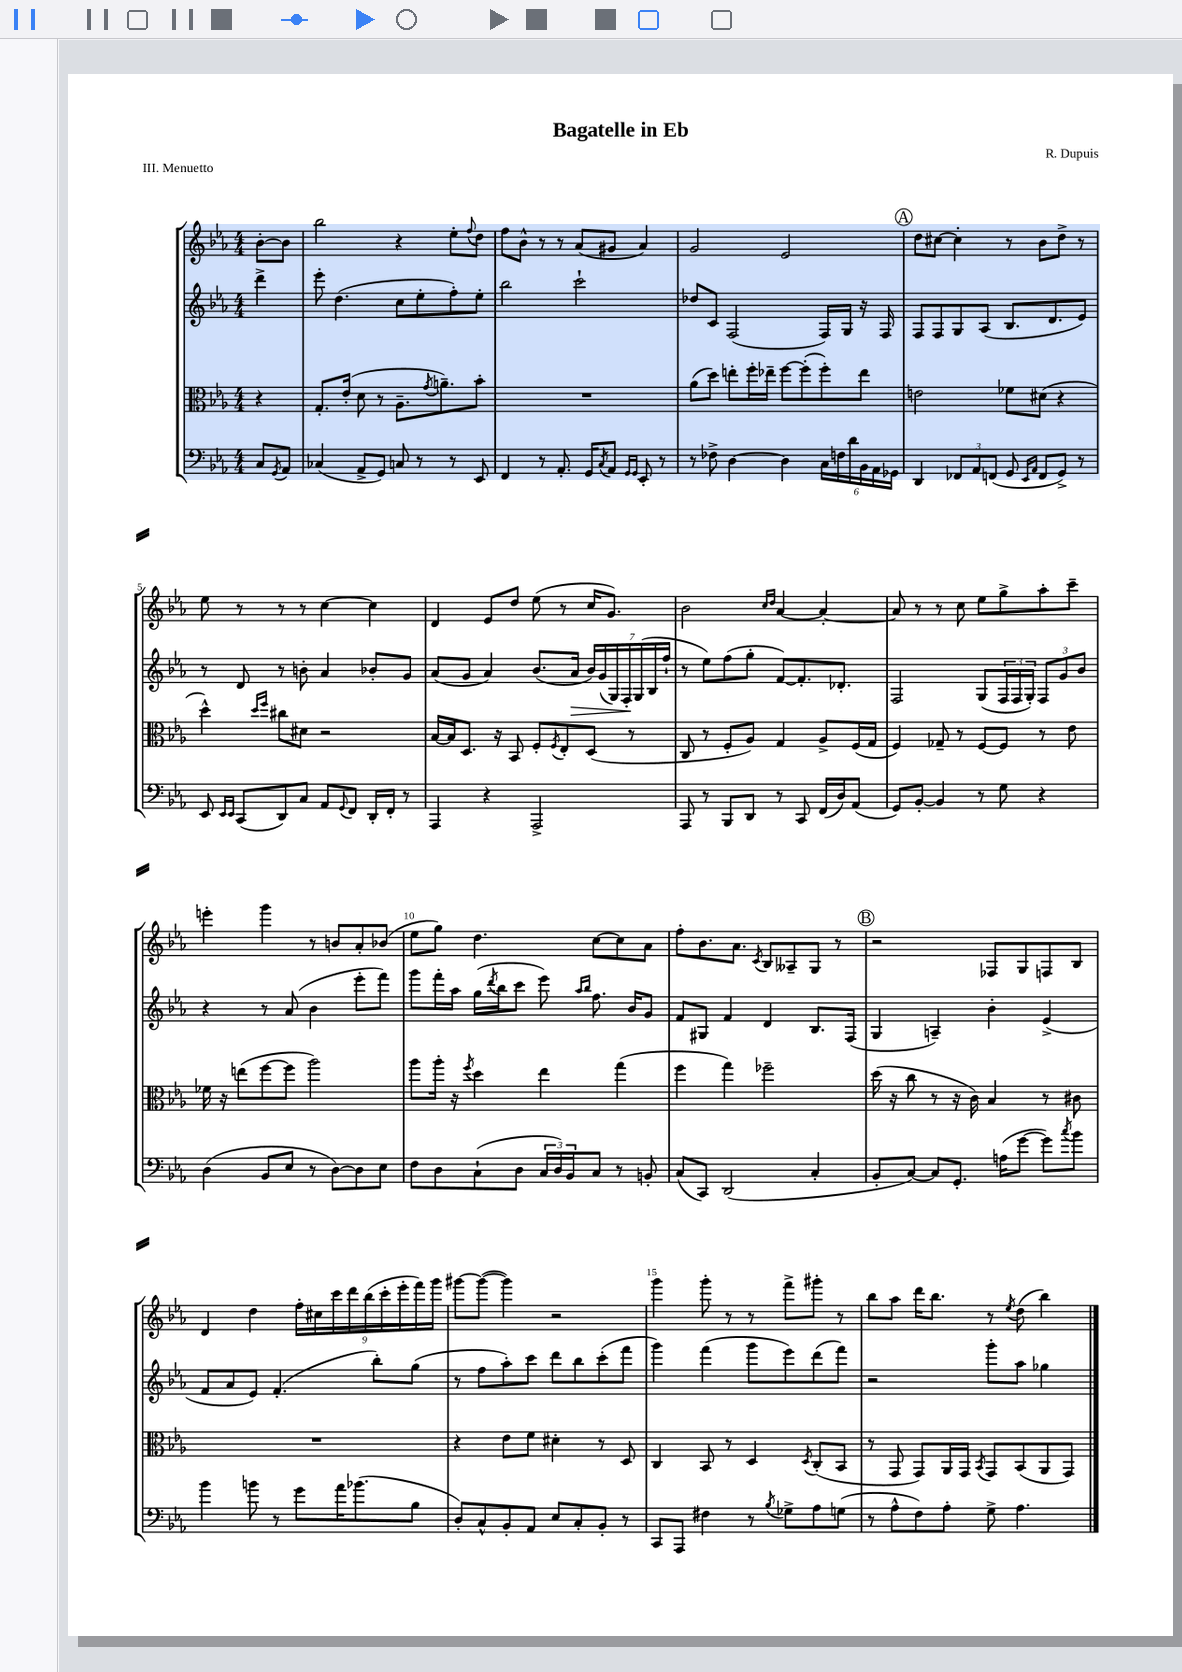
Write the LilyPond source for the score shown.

\header { title = "Bagatelle in Eb" composer = "R. Dupuis" piece = "III. Menuetto" }
<<
\new StaffGroup <<
\new Staff = "s0" {
    \clef treble \key ees \major \numericTimeSignature \time 4/4 \partial 4
    bes'8~-. bes'8 |
    bes''2 r4 ees''8-. \appoggiatura { f''8 } d''8 |
    f''8 bes'8-^ r8 r8 aes'8( gis'8 aes'4) |
    g'2 ees'2 |
    \mark \markup { \circle "A" } d''8 cis''8~ cis''4-. r8 bes'8 d''8-> r8 |
    ees''8 r8 r8 r8 c''4~ c''4 |
    d'4 ees'8 d''8 ees''8( r8 c''16 g'8.) |
    bes'2 \grace { c''16 d''16 } aes'4~ aes'4~-. |
    aes'8 r8 r8 c''8 ees''8 g''8-> aes''8-. c'''8-- |
    e'''4-. g'''4 r8 b'8 aes'8-. bes'8( |
    ees''8 g''8) d''4. c''8~ c''8 aes'8 |
    f''8-. bes'8. aes'8. \acciaccatura { c'8 } bes8 aeses8-- g8 r8 |
    \mark \markup { \circle "B" } r2 fes8 g8 f8 bes8 |
    d'4 d''4 \tuplet 9/8 { f''16-. cis''16 c'''16 d'''16 bes''16( c'''16-. ees'''16-. f'''16) g'''16 } |
    gis'''8~ gis'''8~( gis'''4) r2 |
    g'''4 g'''8-. r8 r8 f'''8-> gis'''8-. r8 |
    bes''8 aes''8 d'''16 bes''8. r8 \acciaccatura { ees''8 } d''8( bes''4) \bar "|." |
}
\new Staff = "s1" {
    \clef treble \key ees \major \numericTimeSignature \time 4/4 \partial 4
    d'''4-> |
    ees'''8-. d''4.( c''8 ees''8-. f''8-.) ees''8-. |
    bes''2 c'''2-! |
    des''8 c'8 f2( f16) g16 r16 f16 |
    \mark \markup { \circle "A" } f8 f8 g8 aes8( bes8. d'8. ees'8) |
    r8 d'8 r8 b'8-. aes'4 bes'8-. g'8 |
    aes'8( g'8 aes'4) bes'8.( aes'16\> \tuplet 7/4 { bes'16) g'16( g16) f16-.\! g16( bes16 f''16-! } |
    r8 ees''8) f''8( g''8-. f'8~) f'8.-. des'8.-. |
    f2 g8( \tuplet 3/2 { f16 f16 g16-.) } \tuplet 3/2 { f8 g'8 bes'8 } |
    r4 r8 aes'8( bes'4 ees'''8-. f'''8) |
    g'''8 f'''16-. aes''16 g''16( \acciaccatura { d'''8 } bes''16 c'''8 ees'''8) \grace { aes''16 bes''16 } f''8. bes'16 g'8 |
    f'8 gis8 f'4 d'4 bes8. f16( |
    \mark \markup { \circle "B" } g4 a4--) bes'4-. ees'4->( |
    f'8 aes'8 ees'8) f'4.-.( bes''8-.) g''8( |
    r8 f''8 aes''8-.) c'''8 d'''8 bes''8 c'''8-.( f'''8 |
    g'''4) f'''4( g'''8 ees'''8) d'''8( f'''8) |
    r2 g'''8-. aes''8 ges''4 \bar "|." |
}
\new Staff = "s2" {
    \clef alto \key ees \major \numericTimeSignature \time 4/4 \partial 4
    r4 |
    g8.-. ees'16-.( d'8 r8 aes8.-- \acciaccatura { g'8 } a'8.--) bes'8-. |
    R1 |
    aes'8( d''8) e''8-. f''16-. ees''16-- f''8~ f''8-.( f''8-.) ees''8 |
    \mark \markup { \circle "A" } e'2 fes'8 dis'8( r4 |
    d''4-^) \grace { d''16 f''16 } cis''8 dis'8 r2 |
    bes16~ bes16 d8. r16 bes,8 f8-. \acciaccatura { f8 } ees8-. d8( r8 |
    c8 r8 f8-. aes8) g4 aes8-> f16( g16 |
    f4) ges8-- r8 f8~ f8 r8 ees'8 |
    fes'16 r16 e''8( f''8~ f''8 aes''2) |
    aes''8 aes''16-. r16 \acciaccatura { f''8 } d''4 ees''4 g''4( |
    f''4 g''4) fes''2-- |
    \mark \markup { \circle "B" } d''16( r16 c''8 r8 r16 c'16) bes4 r8 cis'8 |
    R1 |
    r4 ees'8 f'8 dis'4-. r8 d8 |
    c4 bes,8 r8 d4 \acciaccatura { d8 } c8-.( bes,8 |
    r8 g,8 g,8) aes,16 g,16 \acciaccatura { bes,8 } g,8 bes,8( aes,8 g,8) \bar "|." |
}
\new Staff = "s3" {
    \clef bass \key ees \major \numericTimeSignature \time 4/4 \partial 4
    c8 \acciaccatura { g,8 } aes,8 |
    ces4( aes,8-> g,8) c8 r8 r8 ees,8 |
    f,4 r8 aes,8.-. g,16 \acciaccatura { c8 } aes,8 \grace { g,16 g,16 } ees,8-. r8 |
    r8 fes8-> d4~ d4 \tuplet 6/4 { c16 f16 d'16 bes,16 aes,16 ges,16 } |
    \mark \markup { \circle "A" } d,4 \tuplet 3/2 { fes,8 aes,8 f,8( } g,8 \grace { ees,16 aes,16 } f,8 g,8->) r8 |
    ees,8 \grace { ees,16 ees,16 } c,8( d,8) c8 aes,8 \appoggiatura { g,8 } f,8 d,16-. f,16-. r8 |
    aes,,4 r4 aes,,2-> |
    aes,,8 r8 bes,,8 d,8 r8 c,8 f,16( d16) aes,8( |
    g,8) bes,8~-. bes,4 r8 g8 r4 |
    d4( bes,8 ees8 r8 d8~) d8 ees8 |
    f8 d8 c8-!( d8 \tuplet 3/2 { c16 d16) bes,16 } c8 r8 b,8-. |
    c8( c,8) d,2( c4-. |
    \mark \markup { \circle "B" } bes,8-. c8~) c8 g,8.-. a16( g'8~ g'8) \acciaccatura { c''8 } bes'8 |
    bes'4 b'8 r8 g'8 aes'16 bes'8.( bes8 |
    d8-.) c8-^ bes,8-. aes,8 ees8 c8-. bes,8-. r8 |
    c,8 aes,,8 fis4 r8 \acciaccatura { bes8 } ges8-> aes8 g8( |
    r8 aes8-^ f8) aes8-. g8-> aes4. \bar "|." |
}
>>
>>
\layout { \context { \Score \override BarNumber.break-visibility = ##(#f #t #t) barNumberVisibility = #(every-nth-bar-number-visible 5) } }
